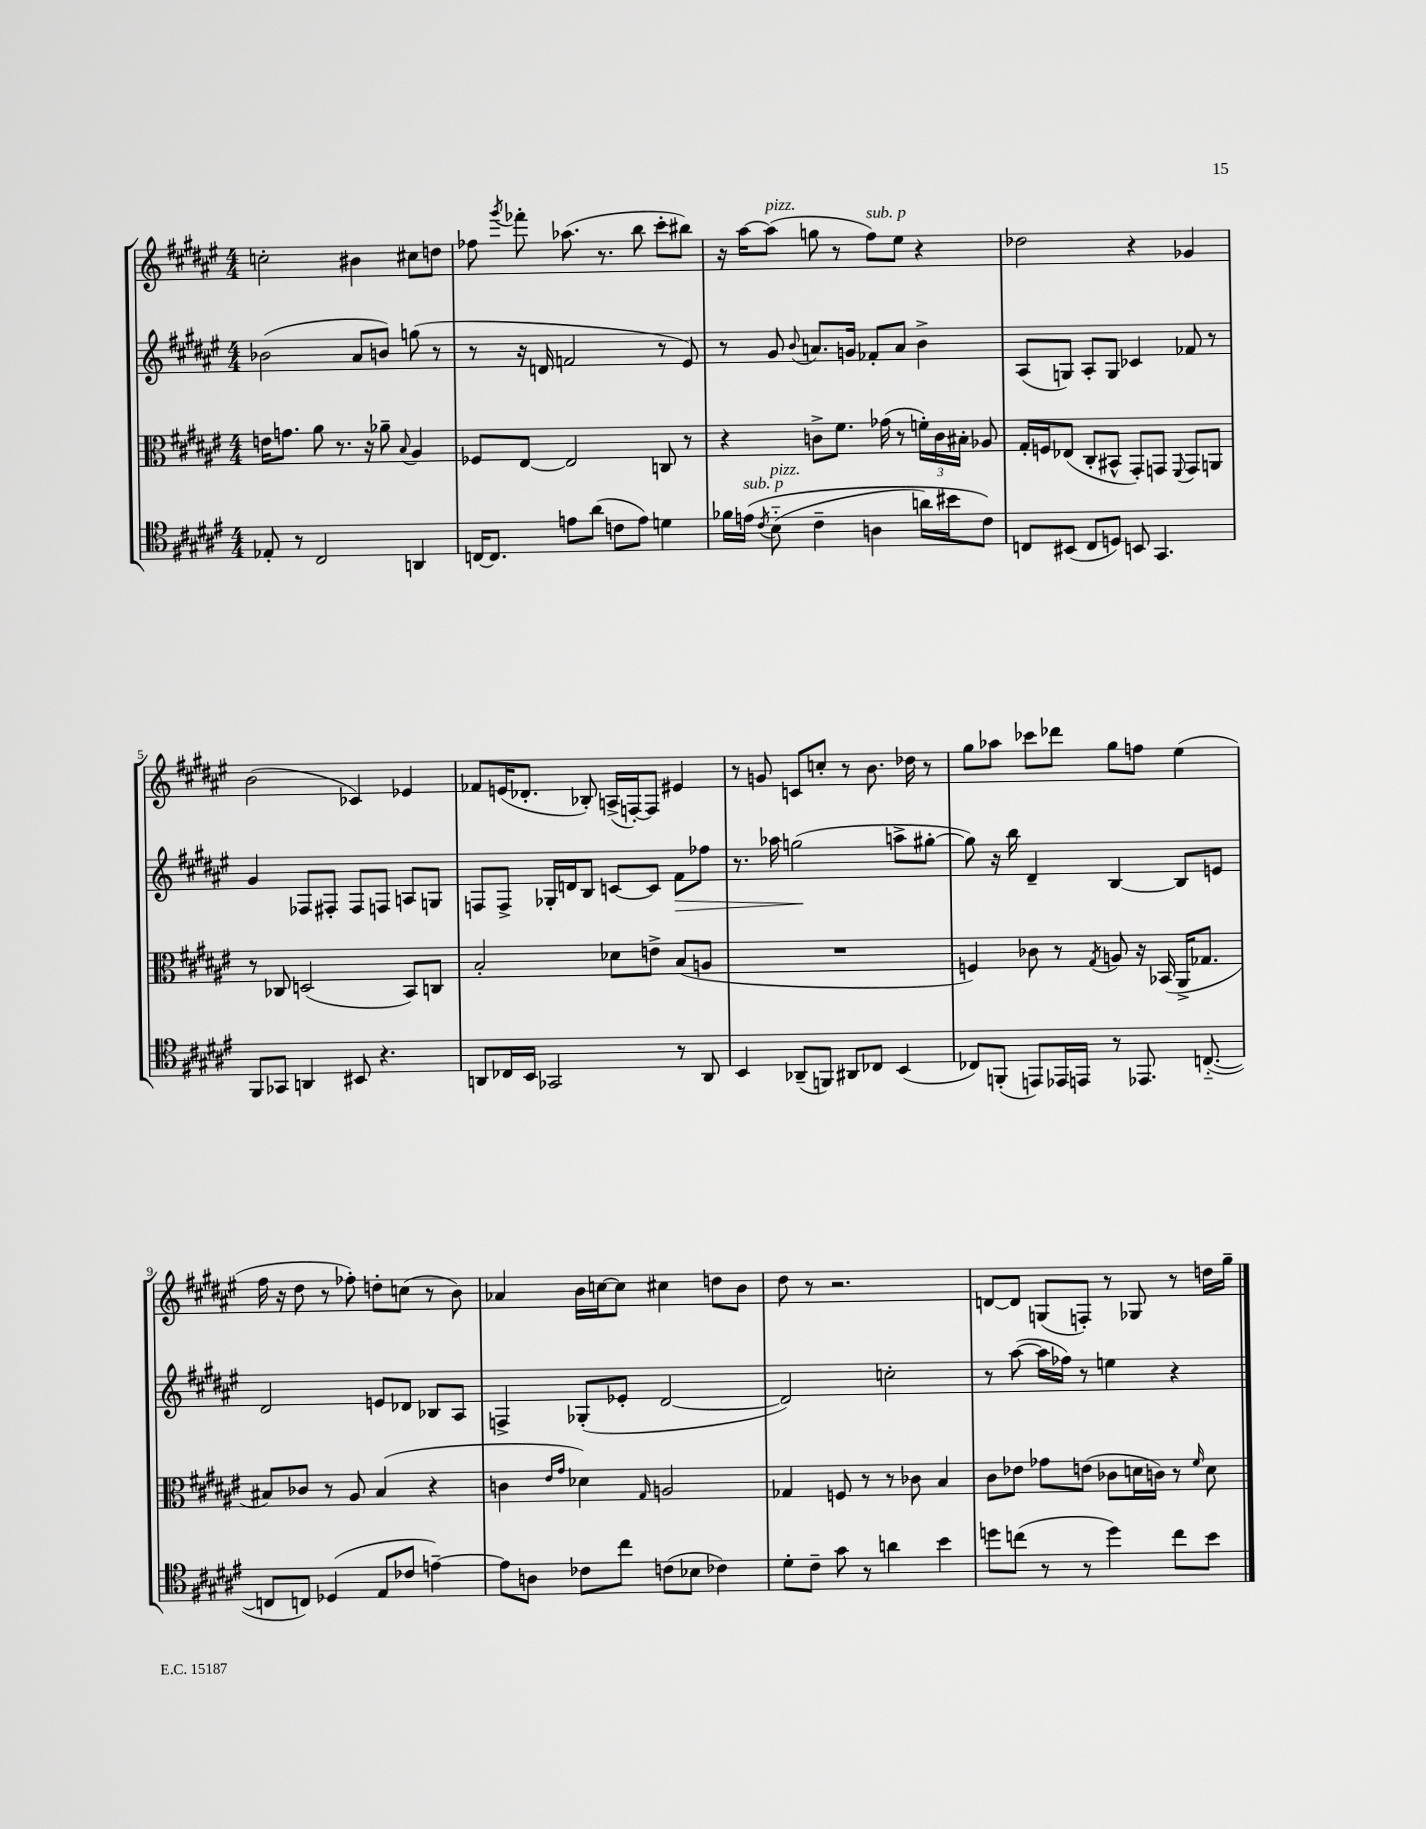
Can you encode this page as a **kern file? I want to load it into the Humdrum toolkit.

**kern	**kern	**kern	**kern
*staff4	*staff3	*staff2	*staff1
*clefC4	*clefC3	*clefG2	*clefG2
*k[f#c#g#d#a#e#]	*k[f#c#g#d#a#e#]	*k[f#c#g#d#a#e#]	*k[f#c#g#d#a#e#]
*M4/4	*M4/4	*M4/4	*M4/4
8E-'	16e	(2b-	2cc'
.	8.g	.	.
8r	.	.	.
2C#	8a#	.	.
.	8.r	.	.
.	.	8a#	4b#
.	16r	.	.
.	8a-~	8b)	.
.	8qqB	.	.
4AA	4A#	(8gg	8cc#
.	.	8r	8dd
=	=	=	=
[16C	8F-	8r	8ff-
8.C]	.	.	.
.	.	.	8qggg#
.	[8E#	16r	8fff-'
.	.	16d	.
8e	2E#]	2f	(8.aa-
(8a#	.	.	.
.	.	.	8.r
8c	.	.	.
8e)	.	.	8bb
4d	8C	8r	8ccc#'
.	8r	8e#)	8bb#)
=	=	=	=
16f-	4r	8r	16r
&(16e	.	.	[16aa#
8qc#	.	.	.
(8B'~	.	8g#	(8aa#]
.	.	8qqb	.
4c#~	8c^	8.a	8gg
.	8.f#	.	8r
.	.	16g	.
4A	.	8f-'	8ff#)
.	(16g-	.	.
.	8r	8a	8ee#
16a)	24f')	4b^	4r
.	24c	.	.
16b#	.	.	.
.	24B#'	.	.
8c#&)	8A-	.	.
=	=	=	=
8C	16G#'	(8A#	2dd-
.	16F	.	.
(8BB#	(8E-	8G)	.
8C	8C#'	8A#'	.
8D)	8BB#^^	8G	.
8BB	8GG#')	4c-	4r
4.GG#	8GG	.	.
.	8qqFF#	.	.
.	8GG	8f-	4g-
.	8AA	8r	.
=	=	=	=
8FF#	8r	4g#	(2b
8GG-	8C-	.	.
4AA	(2D	8F-	.
.	.	8F#'	.
8BB#	.	8F#	4c-)
4.r	.	8F	.
.	8BB)	8A	4e-
.	8C	8G	.
=	=	=	=
8AA	2B'	8F	8f-
16C-	.	8F^	(16e
16BB	.	.	8.d-'
2GG-	.	16G-'	.
.	.	16d	.
.	.	8B	8B-')
.	8d-	[8c	(16A^
.	.	.	[16F')
.	8e^	8c]	8F]
8r	(8B	8f#	4e#
8AA	8A	8ff-	.
=	=	=	=
4BB	1r	8.r	8r
.	.	.	8g
.	.	16aa-	.
(8AA-~	.	(2gg	8c
8FF)	.	.	8cc'
8AA#	.	.	8r
8C-	.	.	8.b
(4BB	.	8aa^	.
.	.	.	16dd-
.	.	[8gg#'	8r
=	=	=	=
8C-)	4F)	8gg#])	8gg#
(8FF'	.	16r	8aa-
.	.	16bb	.
8EE)	8c-	4d#~	8ccc-
16EE-	8r	.	8ddd-
16EE	.	.	.
.	8qG#	.	.
8r	8A	[4B	8gg#
8.EE-	16r	.	8ff
.	(16BB-	.	.
.	16AA#^	8B]	(4ee#
([8.C'~	8.G-	.	.
.	.	8e	.
=	=	=	=
8C]	8B#)	2d#	16ff#
.	.	.	16r
8C)	8c-	.	8dd#
(4D-	8r	.	8r
.	8A#	.	8ff-')
8E#	(4B#	8e	8dd'
8c-	.	8d-	(8cc
[4e~)	4r	8B-	8r
.	.	8A#	8b)
=	=	=	=
8e]	4c	4F^	4a-
8A	.	.	.
.	16qqe#	.	.
.	16qqg#	.	.
8c-	4d-)	(8G-'	16b
.	.	.	[16cc
8cc#	.	8e-'	8cc]
.	16qqG#	.	.
(8c	2A	[2d#	4cc#
8B-	.	.	.
4c-)	.	.	8dd
.	.	.	8b
=	=	=	=
8d#'	4G-	2d#])	8dd#
8c#~	.	.	8r
8g#	8F	.	2.r
8r	8r	.	.
4a	8r	2cc'	.
.	8c-	.	.
4b	4B	.	.
=	=	=	=
8dd	8c#	8r	[8d
(8cc	8e-	([8aa#	8d]
8r	8g-	16aa#]	(8G
.	.	16ff-)	.
8r	(8e	8r	8F')
4dd)	8c-	4ee	8r
.	16d	.	8G-
.	16c)	.	.
8cc	8r	4r	8r
.	16qqf#	.	.
8b	8d	.	16dd
.	.	.	16gg#~
==	==	==	==
*-	*-	*-	*-
